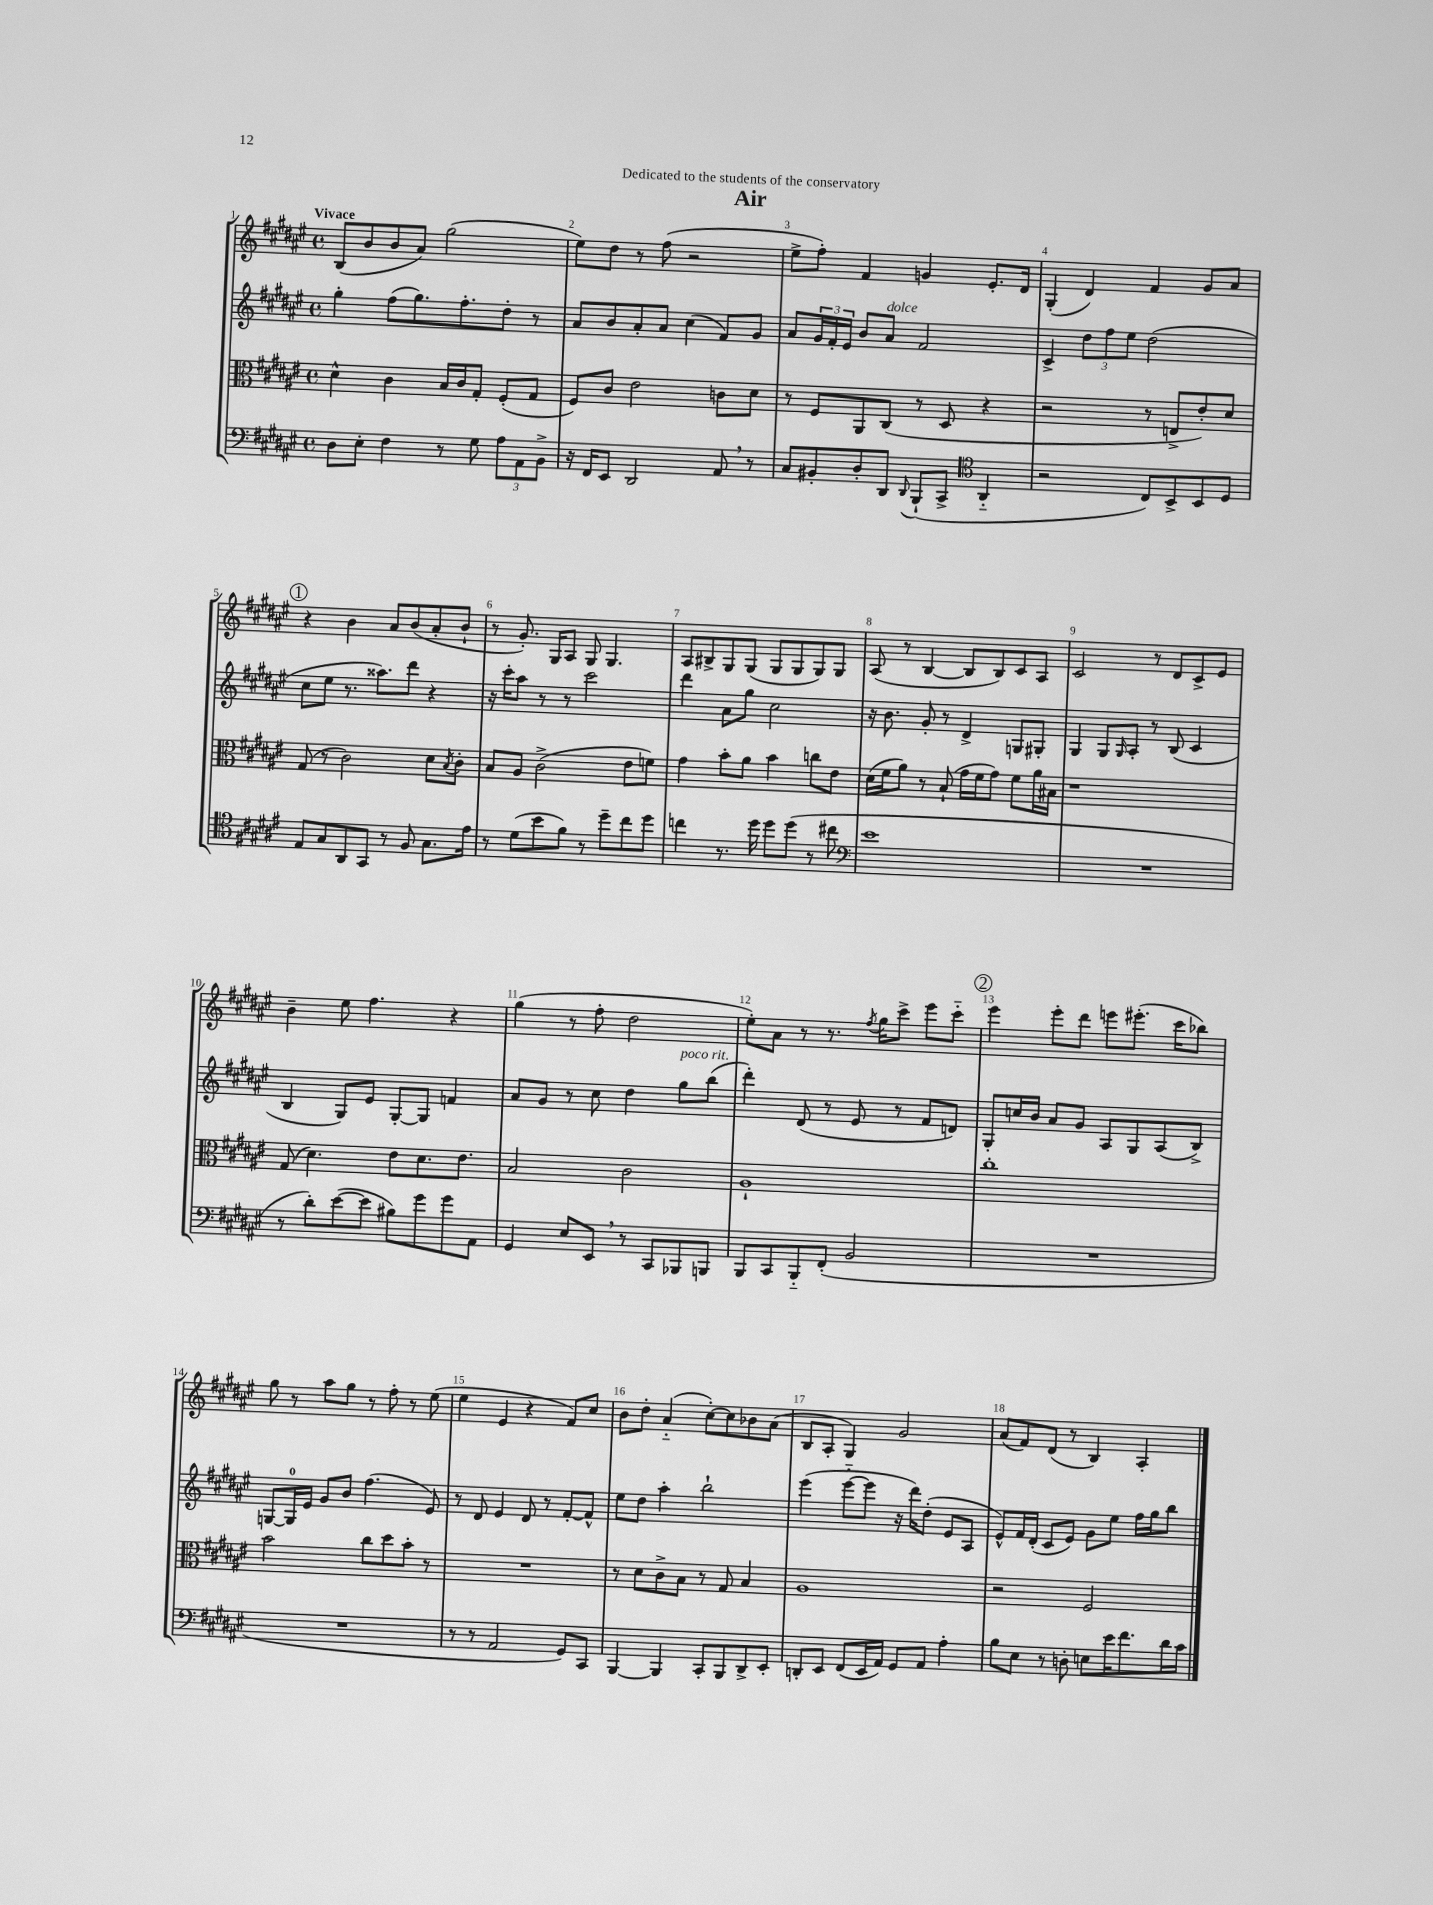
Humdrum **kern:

**kern	**kern	**kern	**kern
*staff4	*staff3	*staff2	*staff1
*clefF4	*clefC3	*clefG2	*clefG2
*k[f#c#g#d#a#e#]	*k[f#c#g#d#a#e#]	*k[f#c#g#d#a#e#]	*k[f#c#g#d#a#e#]
*M4/4	*M4/4	*M4/4	*M4/4
*met(c)	*met(c)	*met(c)	*met(c)
8D#	4d#^^	4gg#'	(8B
8E#'	.	.	8b
4F#	4c#	(8ff#	8b
.	.	8.gg#)	8a#)
8r	16B	.	(2gg#
.	16c#	8.ff#'	.
8G#	8G#'	.	.
12A#	(8F#'	8dd#'	.
12AA#	.	.	.
.	8G#	8r	.
12BB^	.	.	.
=	=	=	=
16r	8F#)	8a#	8ee#)
16FF#	.	.	.
8EE#	8c#	8b	8dd#
2DD#	2e#	8a#'	8r
.	.	8a#	(8ff#
.	.	(4cc#	2r
8AA#	8c	8f#)	.
8r	8d#	8g#	.
=	=	=	=
8C#	8r	8a#	8ee#^
8BB#'	8F#	24g#	8ff#')
.	.	24f#'	.
.	.	24e#	.
8D#'	8AA#	8b	4f#
8DD#	(8C#	8a#	.
8qqDD#	.	.	.
(8BBB`	8r	2f#	4g
8CC#^	8D#	.	.
*clefC4	*	*	*
4AA#'~	4r	.	8.e#'
.	.	.	16d#
=	=	=	=
2r	2r	4c#^	(4G#'
.	.	12dd#	4d#)
.	.	12ff#	.
.	.	12ee#	.
8C#)	8r	(2dd#	4f#
8BB^	8E^	.	.
8BB	8e#')	.	8g#
8D#	8d#	.	8a#
=	=	=	=
8E#	(8G#	8cc#	4r
8G#	8r	8ee#	.
8AA#	2c#)	8.r	4b
8GG#	.	.	.
.	.	8.aa##)	.
8r	.	.	8a#
8F#	.	8ddd#	(8b
8.G#	8d#	4r	8a#'
.	8qB	.	.
.	8c#'	.	8b`
16e#	.	.	.
=	=	=	=
8r	8B	16r	8r
.	.	16ccc#'	.
(8d#	8A#	8aa#	8.g#')
8b	(2c#^	8r	.
.	.	.	16G#
8f#)	.	8r	8A#
8r	.	2ccc#	8G#
8dd#~	.	.	4.G#
8cc#	8e#	.	.
8dd#	8f)	.	.
=	=	=	=
4cc	4g#	4ddd#	8A#
.	.	.	8B#^
8.r	8b'	8a#	8G#
.	8a#	8gg#	(8G#
16dd#	.	.	.
8dd#	4b	2cc#	8G#
(8dd#	.	.	8G#
8r	8cc	.	8G#)
8cc#	8e#	.	8G#
=	=	=	=
*clefF4	*	*	*
1e#	(16d#	16r	(8A#
.	16f#	8.b	.
.	8a#)	.	8r
.	8r	8g#'	[4B
.	(8B`	8r	.
.	16g#	4d#^	8B]
.	16f#	.	.
.	8g#)	.	8B)
.	8f#	8G	8c#
.	16a#	8G#'	8A#
.	16B#	.	.
=	=	=	=
1r	1r	4G#	2c#
.	.	8G#	.
.	.	16qqG#	.
.	.	8A#'	.
.	.	8r	8r
.	.	(8B	8d#
.	.	4c#	8c#^
.	.	.	8e#
=	=	=	=
8r	(8G#	4B	4b~
8d#')	4.d#)	.	.
([8e#	.	8G#)	8ee#
8e#]	.	8e#	4.ff#
8B#)	8e#	[8G#'	.
8g#	8.d#	8G#]	.
8g#	.	4f	4r
.	8.e#	.	.
8AA#	.	.	.
=	=	=	=
4GG#	2B	8a#	(4gg#
.	.	8g#	.
8E#	.	8r	8r
8EE#	.	8cc#	8ff#'
8r	2c#	4dd#	2dd#
8CC#	.	.	.
8BBB-	.	8gg#	.
8BBB	.	(8bb	.
=	=	=	=
8BBB	1A#`	4ddd#')	8ee#')
8CC#	.	.	8a#
8BBB'~	.	(8d#	8r
(8FF#'	.	8r	8.r
2BB	.	8e#	.
.	.	.	8qff#
.	.	.	16gg#
.	.	8r	8ccc#^
.	.	8f#	8eee#
.	.	8d)	8ccc#'~
=	=	=	=
1r	1cc#'	8G#'	4eee#
.	.	16cc	.
.	.	16b	.
.	.	8a#	8eee#'
.	.	8g#	8ddd#
.	.	8A#	8eee
.	.	8G#	(8.eee#'
.	.	(8A#	.
.	.	.	16ccc#
.	.	8B^)	8bb-)
=	=	=	=
1r	2b	[8G	8gg#
.	.	16G]	8r
.	.	16e#	.
.	.	8g#	8aa#
.	.	8b	8gg#
.	8cc#	(4.ff#	8r
.	8dd#	.	8ff#'
.	8b'	.	8r
.	8r	8e#)	(8ee#
=	=	=	=
8r	1r	8r	4ee#
8r	.	8d#	.
2AA#	.	4e#	4e#
.	.	8d#	4r
.	.	8r	.
8GG#)	.	[8f#'	8f#)
8CC#	.	8f#^^]	8cc#
=	=	=	=
[4BBB	8r	8ee#	8b
.	8d#	8dd#	8dd#'
4BBB]	8c#^	4aa#'	(4a#'~
.	8B	.	.
8CC#'	8r	2bb`	[8cc#')
8BBB	8G#	.	8cc#]
8DD#^	4B	.	8b-
8EE#'	.	.	(8a#
=	=	=	=
8DD'	1A#	(4eee#	8B
8EE#	.	.	8A#'
(8FF#	.	[8eee#'~	4G#)
16EE#	.	8eee#]	.
16AA#)	.	.	.
8GG#	.	16r	2g#
.	.	16ddd#)	.
8AA#	.	(8dd#'	.
4A#'	.	8e#	.
.	.	8A#	.
=	=	=	=
8B	2r	8e#^^)	(8a#
8E#	.	16f#	8f#)
.	.	(16d#'	.
8r	.	8c#	(8d#
8D'	.	8e#)	8r
8E	2F#	8g#	4B)
16e#	.	8ee#	.
8.f#	.	.	.
.	.	16ff#	4A#'
.	.	16gg#	.
16d#	.	8bb	.
16c#	.	.	.
==	==	==	==
*-	*-	*-	*-
